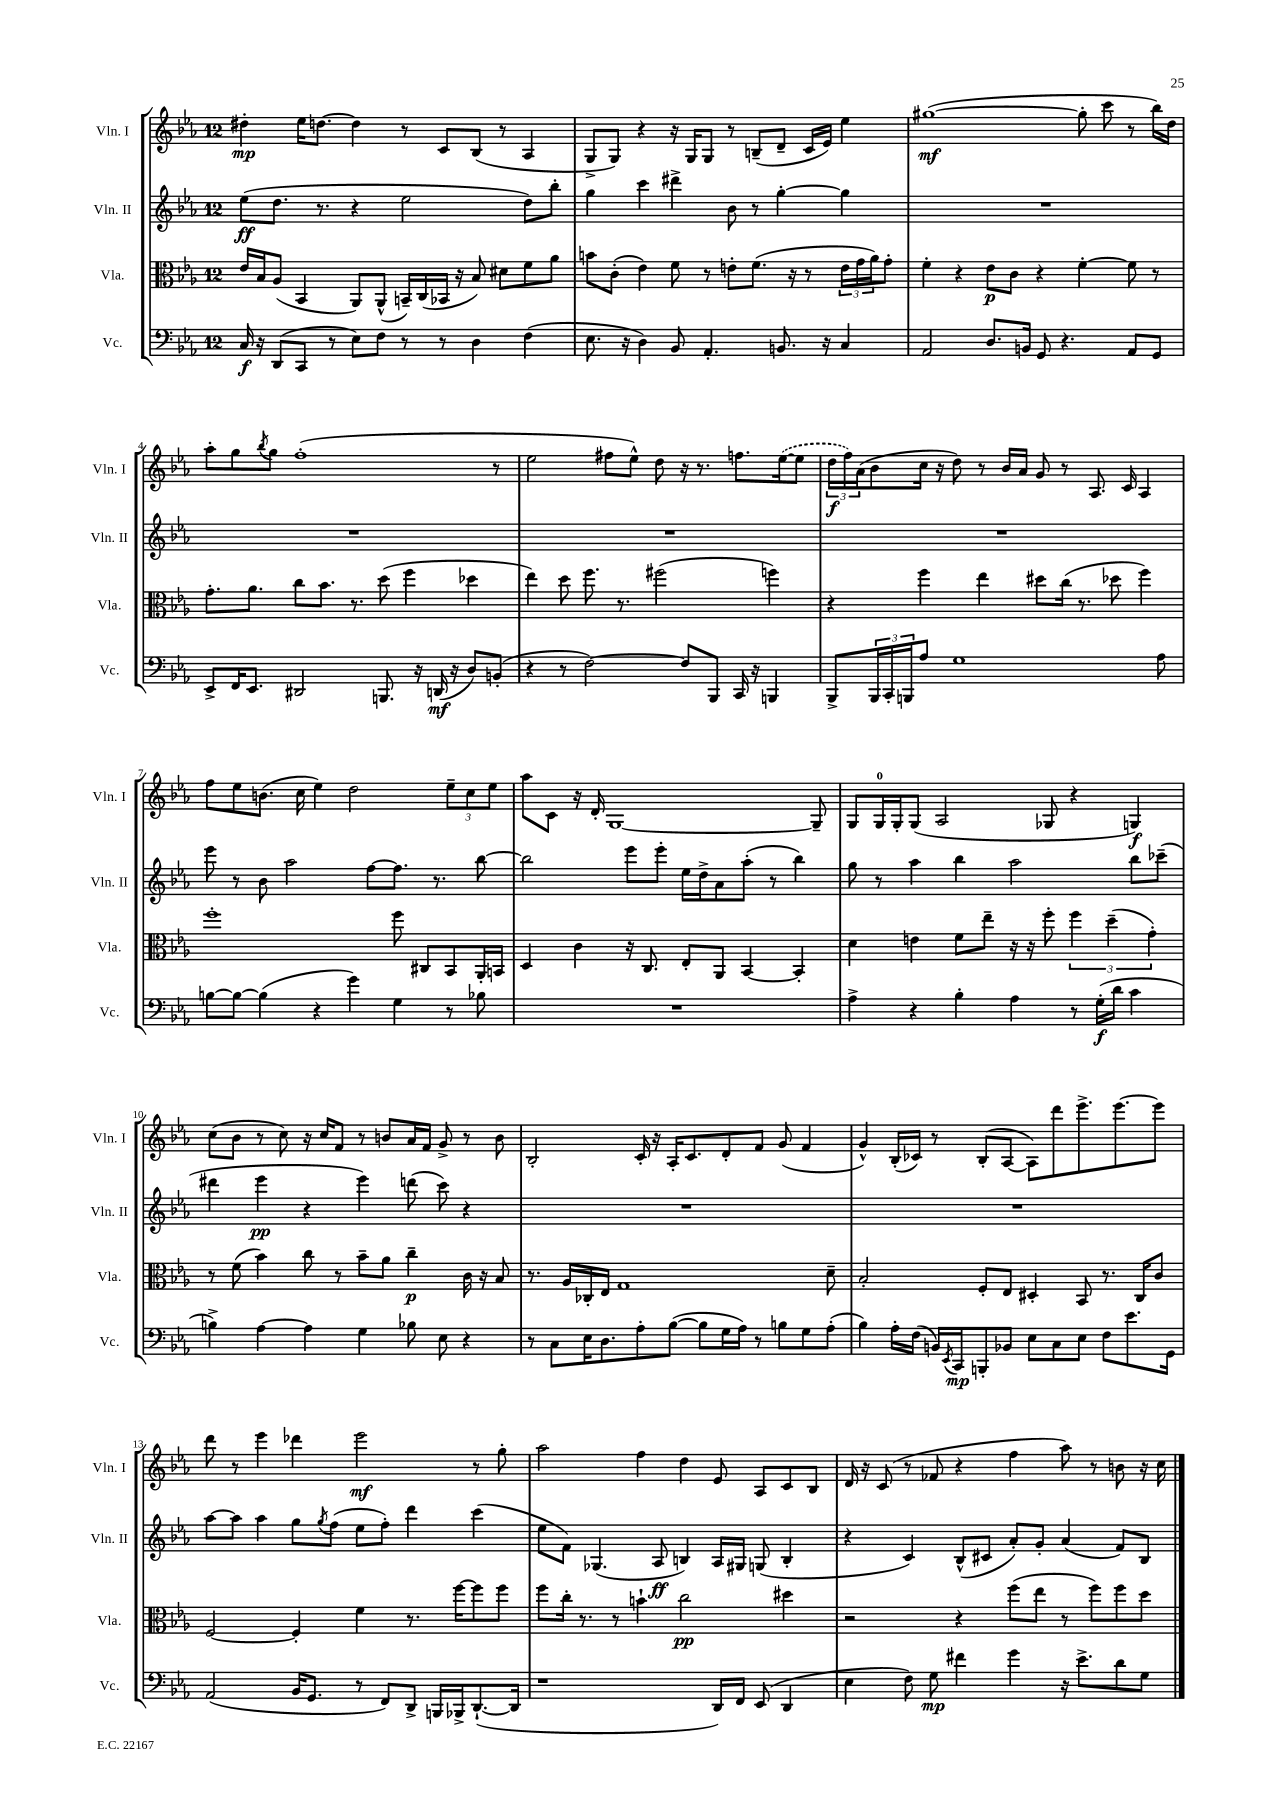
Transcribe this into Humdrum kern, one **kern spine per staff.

**kern	**dynam	**kern	**dynam	**kern	**dynam	**kern	**dynam
*part4	*part4	*part3	*part3	*part2	*part2	*part1	*part1
*staff4	*staff4	*staff3	*staff3	*staff2	*staff2	*staff1	*staff1
*I"Vc.	*	*I"Vla.	*	*I"Vln. II	*	*I"Vln. I	*
*I'Vc.	*	*I'Vla.	*	*I'Vln. II	*	*I'Vln. I	*
*clefF4	*	*clefC3	*	*clefG2	*	*clefG2	*
*k[b-e-a-]	*	*k[b-e-a-]	*	*k[b-e-a-]	*	*k[b-e-a-]	*
*M12/8	*	*M12/8	*	*M12/8	*	*M12/8	*
=1	=1	=1	=1	=1	=1	=1	=1
16C/	f	16e-/LL	.	(8ee-\L	ff	4dd#X'\	mp
16r	.	16B-/J	.	.	.	.	.
(8DD/L	.	(8A-/J	.	8.dd\J	.	.	.
8CC/J	.	4BB-/	.	.	.	16ee-\KL	.
.	.	.	.	8.r	.	[8.ddn\J	.
8r	.	.	.	.	.	.	.
8E-\L)	.	8AA-/L)	.	4r	.	4dd\]	.
8F\J	.	(8AA-^^/J	.	.	.	.	.
8r	.	16BBn~/LL)	.	2ee-\	.	8r	.
.	.	(16C/	.	.	.	.	.
8r	.	16BB-X/JJ	.	.	.	8c/L	.
.	.	16r	.	.	.	.	.
4D\	.	8B-/)	.	.	.	(8B-/J	.
.	.	8d#X\L	.	.	.	8r	.
(4F\	.	8f\	.	8dd\L)	.	4A-/	.
.	.	8a-\J	.	8bb-'\J	.	.	.
=2	=2	=2	=2	=2	=2	=2	=2
8.E-\	.	8bn\L	.	4gg\	.	8G^/L	.
.	.	(8c'\J	.	.	.	8G/J)	.
16r	.	.	.	.	.	.	.
4D\)	.	4e-\)	.	4ccc\	.	4r	.
8BB-/	.	8f\	.	4ddd#X^\	.	16r	.
.	.	.	.	.	.	16G/KL	.
4.AA-'/	.	8r	.	.	.	8G/J	.
.	.	8en'\L	.	8b-\	.	8r	.
.	.	(8.f\J	.	8r	.	(8Bn~/L	.
8.BBn/	.	.	.	[4gg'\	.	8d~/J	.
.	.	16r	.	.	.	.	.
.	.	8r	.	.	.	16c/LL	.
16r	.	.	.	.	.	16e-/JJ)	.
4C/	.	24e\LL	.	4gg\]	.	4ee-\	.
.	.	24g\	.	.	.	.	.
.	.	24a-\J)	.	.	.	.	.
.	.	8g'\J	.	.	.	.	.
=3	=3	=3	=3	=3	=3	=3	=3
2AA-/	.	4f'\	.	1.r	.	([1gg#X	mf
.	.	4r	.	.	.	.	.
8.D/L	.	8e-\L	p	.	.	.	.
.	.	8c\J	.	.	.	.	.
16BBn/Jk	.	.	.	.	.	.	.
8GG/	.	4r	.	.	.	.	.
4.r	.	.	.	.	.	.	.
.	.	[4f'\	.	.	.	8gg#'\]	.
.	.	.	.	.	.	8ccc\	.
8AA-/L	.	8f\]	.	.	.	8r	.
8GG/J	.	8r	.	.	.	16bb-\LL)	.
.	.	.	.	.	.	16dd\JJ	.
!!LO:LB:g=z
=4	=4	=4	=4	=4	=4	=4	=4
8EE-^/L	.	8.g'\L	.	1.r	.	8aa-'\L	.
16FF/K	.	.	.	.	.	8gg\	.
8.EE-/J	.	8.a-\J	.	.	.	.	.
.	.	.	.	.	.	8qbb-/	.
.	.	.	.	.	.	8gg\J	.
2DD#X/	.	8cc\L	.	.	.	(1ff'	.
.	.	8.b-\J	.	.	.	.	.
.	.	8.r	.	.	.	.	.
8.BBBn/	.	(8dd\	.	.	.	.	.
.	.	4ff\	.	.	.	.	.
16r	.	.	.	.	.	.	.
(16DDn/	mf	.	.	.	.	.	.
16r	.	.	.	.	.	.	.
8D/L)	.	4dd-X\	.	.	.	.	.
(8BBn'/J	.	.	.	.	.	8r	.
=5	=5	=5	=5	=5	=5	=5	=5
4r	.	4ee-\)	.	1.r	.	2ee-\	.
8r	.	8dd\	.	.	.	.	.
[2F\)	.	8.ff\	.	.	.	.	.
.	.	.	.	.	.	8ff#X\L	.
.	.	8.r	.	.	.	.	.
.	.	.	.	.	.	8ee-^^\J)	.
.	.	(2ff#X\	.	.	.	8dd\	.
8F/L]	.	.	.	.	.	16r	.
.	.	.	.	.	.	8.r	.
8BBB-/J	.	.	.	.	.	.	.
16CC/	.	.	.	.	.	8.ffn\L	.
16r	.	.	.	.	.	.	.
4BBBn/	.	4ffn\)	.	.	.	.	.
.	.	.	.	.	.	([16ee-\k	.
.	.	.	.	.	.	8ee-\J]	.
=6	=6	=6	=6	=6	=6	=6	=6
8BBB-^/L	.	4r	.	1.r	.	24dd\LL	f
.	.	.	.	.	.	24ff\)	.
.	.	.	.	.	.	(24a-\J	.
24BBB-/L	.	.	.	.	.	8b-\	.
24CC'/	.	.	.	.	.	.	.
24BBBn/J	.	.	.	.	.	.	.
8A-/J	.	4ff\	.	.	.	16cc\Jk	.
.	.	.	.	.	.	16r	.
1G	.	.	.	.	.	8dd\)	.
.	.	4ee-\	.	.	.	8r	.
.	.	.	.	.	.	16b-/LL	.
.	.	.	.	.	.	16a-/JJ	.
.	.	8dd#X\L	.	.	.	8g/	.
.	.	(16cc\Jk	.	.	.	8r	.
.	.	8.r	.	.	.	.	.
.	.	.	.	.	.	8.A-/	.
.	.	8dd-X\	.	.	.	.	.
.	.	.	.	.	.	16c/	.
.	.	4ff\)	.	.	.	4A-/	.
8A-\	.	.	.	.	.	.	.
!!LO:LB:g=z
=7	=7	=7	=7	=7	=7	=7	=7
[8Bn\L	.	1ff'	.	8eee-\	.	8ff\L	.
8B\J_	.	.	.	8r	.	8ee-\	.
(4B\]	.	.	.	8b-\	.	(8.bn\J	.
.	.	.	.	2aa-\	.	.	.
.	.	.	.	.	.	16cc\	.
4r	.	.	.	.	.	4ee-\)	.
4g\)	.	.	.	.	.	2dd\	.
.	.	.	.	[8ff\L	.	.	.
4G\	.	8ff\	.	8.ff\J]	.	.	.
.	.	8C#X/L	.	.	.	.	.
.	.	.	.	8.r	.	.	.
8r	.	8BB-/	.	.	.	12ee-~\L	.
.	.	.	.	.	.	12cc\	.
8B-X\	.	16AA-'/L	.	[8bb-\	.	.	.
.	.	.	.	.	.	12ee-\J	.
.	.	16BBn/JJ	.	.	.	.	.
=8	=8	=8	=8	=8	=8	=8	=8
1.r	.	4D/	.	2bb-\]	.	8aa-\L	.
.	.	.	.	.	.	8c\J	.
.	.	4c\	.	.	.	16r	.
.	.	.	.	.	.	16d'/	.
.	.	.	.	.	.	[1G	.
.	.	16r	.	8eee-\L	.	.	.
.	.	8.C/	.	.	.	.	.
.	.	.	.	8eee-'\J	.	.	.
.	.	8E-'/L	.	16ee-\LL	.	.	.
.	.	.	.	16dd^\J	.	.	.
.	.	8AA-/J	.	8a-\	.	.	.
.	.	[4BB-/	.	(8aa-'\J	.	.	.
.	.	.	.	8r	.	.	.
.	.	4BB-'/]	.	4bb-\)	.	.	.
.	.	.	.	.	.	8G~/]	.
=9	=9	=9	=9	=9	=9	=9	=9
4A-^\	.	4d\	.	8gg\	.	8G/L	.
.	.	.	.	8r	.	16G/L	.
.	.	.	.	.	.	16G'/J	.
4r	.	4en\	.	4aa-\	.	(8G/J	.
.	.	.	.	.	.	2A-/	.
4B-'\	.	8f\L	.	4bb-\	.	.	.
.	.	8ee-~\J	.	.	.	.	.
4A-\	.	16r	.	2aa-\	.	.	.
.	.	16r	.	.	.	.	.
.	.	8ff'\	.	.	.	8G-X/	.
8r	.	6ff\	.	.	.	4r	.
(16G'\LL	f	.	.	.	.	.	.
.	.	(6dd~\	.	.	.	.	.
16d\JJ	.	.	.	.	.	.	.
4c\	.	.	.	8bb-\L	.	4Gn/)	f
.	.	6g'\)	.	.	.	.	.
.	.	.	.	(8ccc-X~\J	.	.	.
!!LO:LB:g=z
=10	=10	=10	=10	=10	=10	=10	=10
4Bn^\)	.	8r	.	4ddd#X\	.	(8cc\L	.
.	.	(8f\	.	.	.	8b-\J	.
[4A-\	.	4b-\)	.	4eee-\	pp	8r	.
.	.	.	.	.	.	8cc\)	.
4A-\]	.	8cc\	.	4r	.	16r	.
.	.	.	.	.	.	16cc/KL	.
.	.	8r	.	.	.	8f/J	.
4G\	.	8b-~\L	.	4eee-\)	.	8r	.
.	.	8a-\J	.	.	.	8bn/L	.
8B-X\	.	4cc~\	p	(8dddn\	.	16a-/L	.
.	.	.	.	.	.	16f/JJ	.
8E-\	.	.	.	8ccc\)	.	8g^/	.
4r	.	16c\	.	4r	.	8r	.
.	.	16r	.	.	.	.	.
.	.	8B-/	.	.	.	8b\	.
=11	=11	=11	=11	=11	=11	=11	=11
8r	.	8.r	.	1.r	.	2B-'/	.
8C\L	.	.	.	.	.	.	.
.	.	16A-/LL	.	.	.	.	.
16E-\K	.	16C-X'/	.	.	.	.	.
8.D\	.	16E-/JJ	.	.	.	.	.
.	.	1G	.	.	.	.	.
8A-'\	.	.	.	.	.	16c'/	.
.	.	.	.	.	.	16r	.
([8B-\J	.	.	.	.	.	16A-'/KL	.
.	.	.	.	.	.	8.c/	.
8B-\L]	.	.	.	.	.	.	.
16G\L	.	.	.	.	.	8d'/	.
16A-\JJ)	.	.	.	.	.	.	.
8r	.	.	.	.	.	8f/J	.
8Bn\L	.	.	.	.	.	(8g/	.
8G\	.	.	.	.	.	4f/	.
(8A-'\J	.	8d~\	.	.	.	.	.
=12	=12	=12	=12	=12	=12	=12	=12
4B-\)	.	2B-'/	.	1.r	.	4g^^/)	.
16A-'\LL	.	.	.	.	.	(16B-'/LL	.
(16F\JJ	.	.	.	.	.	16c-X/JJ)	.
16BBn/LL)	.	.	.	.	.	8r	.
8qEE-/	.	.	.	.	.	.	.
16CC/J	mp	.	.	.	.	.	.
8BBBn'/	.	8F'/L	.	.	.	(8B-'/L	.
8BB-X/J	.	8E-/J	.	.	.	[8A-/J	.
8E-\L	.	4D#X'/	.	.	.	8A-\L])	.
8C\	.	.	.	.	.	8ddd\	.
8E-\J	.	8BB-/	.	.	.	8.eee-^\	.
8F\L	.	8.r	.	.	.	.	.
.	.	.	.	.	.	[8.eee-\	.
8.e-\	.	.	.	.	.	.	.
.	.	16C/KL	.	.	.	.	.
.	.	8c/J	.	.	.	8eee-\J]	.
16GG\Jk	.	.	.	.	.	.	.
!!LO:LB:g=z
=13	=13	=13	=13	=13	=13	=13	=13
(2AA-/	.	[2F/	.	[8aa-\L	.	8ddd\	.
.	.	.	.	8aa-\J]	.	8r	.
.	.	.	.	4aa-\	.	4eee-\	.
16BB-/KL	.	4F'/]	.	8gg\L	.	4ddd-X\	.
8.GG/J	.	.	.	.	.	.	.
.	.	.	.	8qgg/	.	.	.
.	.	.	.	(8ff\J	.	.	.
8r	.	4f\	.	8ee-\L	.	2eee-\	mf
8FF/L)	.	.	.	8ff'\J)	.	.	.
8DD^/J	.	8.r	.	4ddd\	.	.	.
16BBBn/LL	.	.	.	.	.	.	.
16BBB-X^/J	.	[16ff\KL	.	.	.	.	.
([8.DD`/	.	8ff\]	.	(4ccc\	.	8r	.
.	.	8ff\J	.	.	.	8gg'\	.
16DD/Jk]	.	.	.	.	.	.	.
=14	=14	=14	=14	=14	=14	=14	=14
1r	.	8ff\L	.	8ee-\L	.	2aa-\	.
.	.	16cc'\Jk	.	8f\J)	.	.	.
.	.	8.r	.	.	.	.	.
.	.	.	.	(4.G-X/	.	.	.
.	.	8r	.	.	.	.	.
.	.	4bn`\	.	.	.	4ff\	.
.	.	.	.	8A-/	ff	.	.
.	.	2cc\	pp	4Bn/)	.	4dd\	.
16DD/LL)	.	.	.	16A-/LL	.	8e-/	.
16FF/JJ	.	.	.	16G#X/JJ	.	.	.
(8EE-/	.	.	.	(8Gn/	.	8A-/L	.
4DD/	.	4dd#X\	.	4B'/	.	8c/	.
.	.	.	.	.	.	8B-/J	.
=15	=15	=15	=15	=15	=15	=15	=15
4E-\	.	2r	.	4r	.	16d/	.
.	.	.	.	.	.	16r	.
.	.	.	.	.	.	(8c/	.
8F\)	.	.	.	4c/)	.	8r	.
8G\	mp	.	.	.	.	8f-X/	.
4f#X\	.	4r	.	(8B-^^/L	.	4r	.
.	.	.	.	8c#X/J	.	.	.
4g\	.	(8ff\L	.	8a-'/L)	.	4ff\	.
.	.	8ee-\J	.	8g'/J	.	.	.
16r	.	8r	.	(4a-/	.	8aa-\)	.
8.e-^\L	.	.	.	.	.	.	.
.	.	8ff\L)	.	.	.	8r	.
8d\	.	8ff\	.	8f/L)	.	8bn\	.
8G\J	.	8dd\J	.	8B-/J	.	16r	.
.	.	.	.	.	.	16cc\	.
==	==	==	==	==	==	==	==
*-	*-	*-	*-	*-	*-	*-	*-
